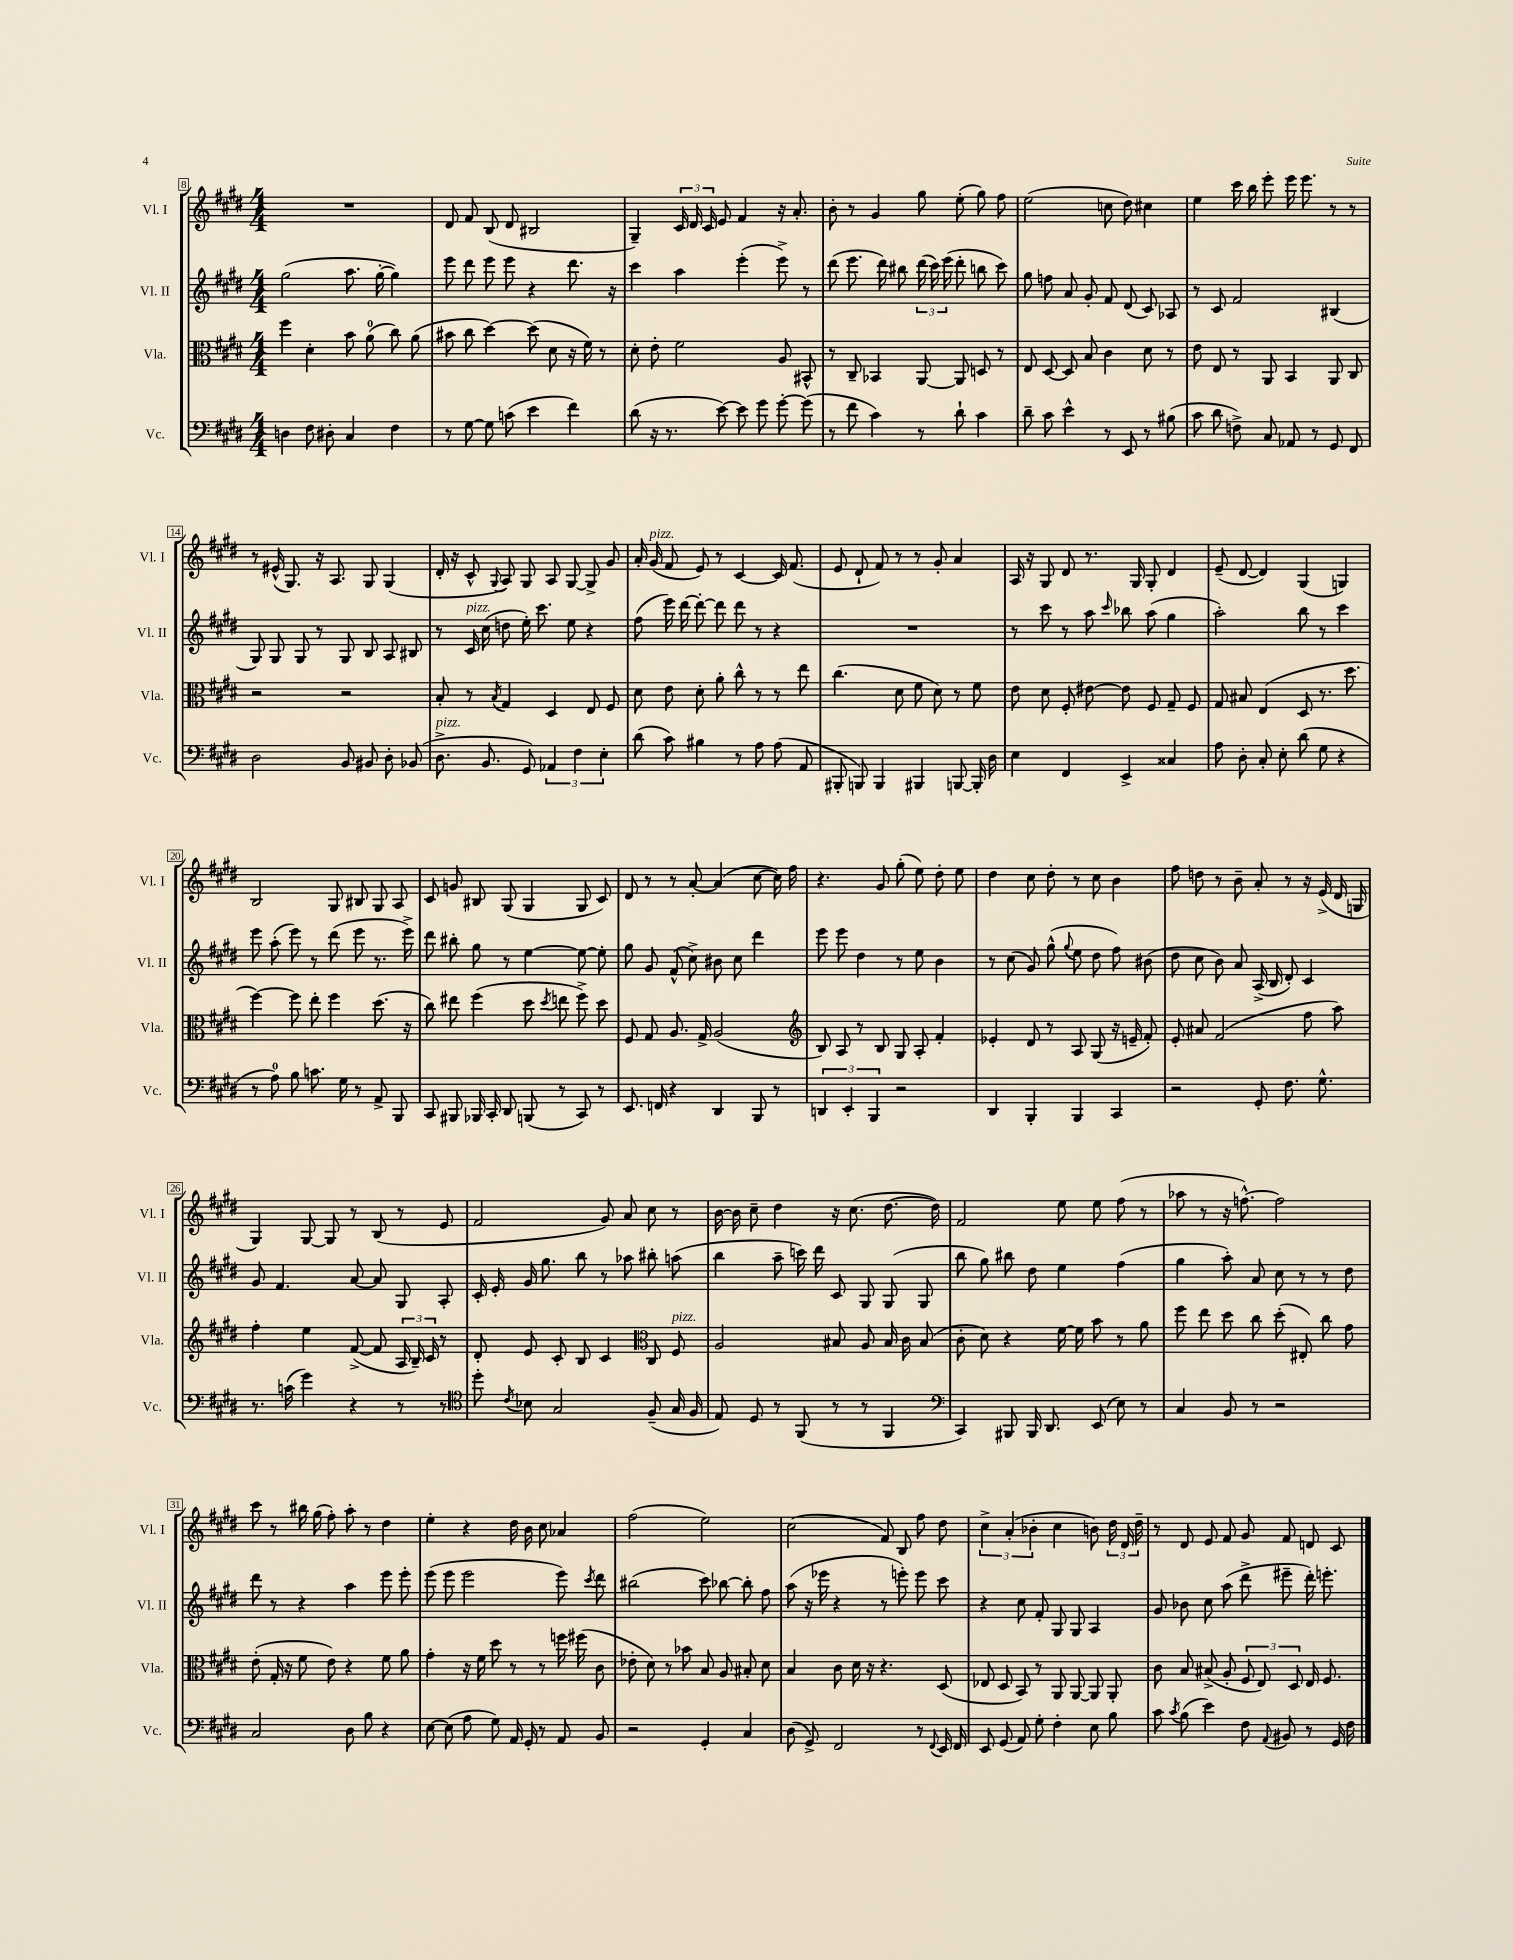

**kern	**kern	**kern	**kern
*staff4	*staff3	*staff2	*staff1
*clefF4	*clefC3	*clefG2	*clefG2
*k[f#c#g#d#]	*k[f#c#g#d#]	*k[f#c#g#d#]	*k[f#c#g#d#]
*M4/4	*M4/4	*M4/4	*M4/4
4D\	4ff#\	(2gg#\	1r
8F#\	4d#'\	.	.
8D#'\	.	.	.
4C#/	8b\	8.aa\	.
.	(8a\	.	.
.	.	[16gg#'\	.
4F#\	8cc#\)	4gg#\])	.
.	(8a\	.	.
=	=	=	=
8r	8b#\	8eee\	8d#/
[8G#\	8cc#\	8ddd#\	8f#/
8G#\]	[4dd#\)	8eee\	(8B/
(8c\	.	8eee\	8d#/
4e\	(8dd#\]	4r	2B#/
.	8d#\	.	.
4f#\)	16r	8.ddd#\	.
.	16f#\)	.	.
.	8r	.	.
.	.	16r	.
=	=	=	=
(8d#\	8d#'\	4ccc#\	4G#~/)
16r	8e'\	.	.
8.r	.	.	.
.	2f#\	4aa\	24c#/
.	.	.	24d#/
.	.	.	24c#/
[8e\)	.	.	8e/
8e\]	.	(4eee'\	4f#/
8g#\	.	.	.
[8g#'\	8A/	8eee^\)	16r
.	.	.	8.a'/
(8g#\]	8BB#^^/	8r	.
=	=	=	=
8r	8r	(8ddd#\	8b'\
8f#\	8C#~/	8.eee\	8r
4c#\)	4BB-/	.	4g#/
.	.	16ddd#\)	.
.	.	8bb#\	.
8r	[8AA/	(24ddd#\	8gg#\
.	.	24ccc#\)	.
.	.	(24eee\	.
8d#`\	8AA/]	8ddd#'\	(8ee'\
4c#\	8D/	8bb\	8gg#\)
.	8r	8ccc#\)	8ff#\
=	=	=	=
8d#~\	8E/	8gg#\	(2ee\
8c#\	[8D#/	8ff\	.
4e^^\	8D#/]	8a/	.
.	8B/	8g#'/	.
8r	4c#\	8f#/	8cc\
8EE/	.	(8d#/	8dd#\)
8r	8d#\	8c#/)	4cc#\
(8B#\	8r	8A-/	.
=	=	=	=
8c#\	8e\	8r	4ee\
8d#\	8E/	8c#/	.
8F^\)	8r	2f#/	16ccc#\
.	.	.	16bb\
8C#/	8AA/	.	8eee'\
8AA-/	4BB/	.	16eee\
.	.	.	8.eee\
8r	.	.	.
8GG#/	8AA/	(4B#/	8r
8FF#/	8C#/	.	8r
=	=	=	=
2D#\	2r	8G#/)	8r
.	.	8G#/	(16e#^^/
.	.	.	8.G#/)
.	.	8G#/	.
.	.	8r	16r
.	.	.	8.A/
8BB/	2r	8G#/	.
8BB#/	.	8B/	8G#/
8D#'\	.	8A/	(4G#/
(8BB-/	.	8B#/	.
=	=	=	=
8.D#^\	8B'/	8r	16d#'/
.	.	.	16r
.	8r	16c#/	8c#^^/
8.BB/	.	(16cc#\	.
.	8qB/	.	8qqG#/
.	4G#/	8dd\	8A/)
8GG#/)	.	16ee'\)	8G#/
.	.	8.ccc#\	.
6AA-/	4D#/	.	8A/
.	.	8ee\	[8G#/
6F#\	.	.	.
.	8E/	4r	8G#^/]
6E'\	.	.	.
.	8F#/	.	8g#/
=	=	=	=
(8d#\	8d#\	(8ff#\	16a'/
.	.	.	(16g#/
8c#\)	8e\	16eee\)	8f#/
.	.	[16ddd#\	.
4B#\	8d#'\	8ddd#'\_	8e/)
.	8a'\	8ddd#\]	8r
8r	8cc#^^\	8ddd#\	[4c#/
8A\	8r	8r	.
(8A\	8r	4r	16c#/]
.	.	.	(8.f#/
8AA/	8ee\	.	.
=	=	=	=
8BBB#'/	(4.cc#\	1r	8e/
8BBB/)	.	.	8d#`/
4BBB/	.	.	8f#/)
.	8d#\	.	8r
4BBB#/	8f#\	.	8r
.	8d#\)	.	8g#'/
[8BBB/	8r	.	4a/
16BBB'/]	8f#\	.	.
16D#\	.	.	.
=	=	=	=
4E\	8e\	8r	16A/
.	.	.	16r
.	8d#\	8ccc#\	8G#/
4FF#/	8F#'/	8r	8d#/
.	[8e#\	8aa\	8.r
.	.	16qqccc#/	.
4EE^/	8e#\]	8bb-\	.
.	.	.	16G#/
.	8F#/	(8aa\	8G#'/
4C##/	8G#~/	4gg#\	4d#/
.	8F#/	.	.
=	=	=	=
8A\	8G#/	2aa'\)	(8e~/
8D#'\	8B#/	.	[8d#/
8C#'/	(4E/	.	4d#/])
8E'\	.	.	.
(8d#\	8D#/	8bb\	(4G#/
8G#\	8.r	8r	.
4r	.	4ccc#\	4G/)
.	8.dd#\	.	.
=	=	=	=
8r	[4ff#\)	8eee\	2B/
8A\)	.	(8aa'\	.
8B\	8ff#\]	8eee\)	.
8.c\	8ee'\	8r	.
.	4ff#\	(8ddd#\	8G#/
16G#\	.	.	.
8r	.	8eee\	8B#/
8AA^/	(8.dd#\	8.r	8G#/
8BBB/	.	.	8A/
.	16r	16eee^\)	.
=	=	=	=
8CC#/	8cc#\)	8ddd#\	8c#/
8BBB#/	8ee#\	8bb#'\	8g/
16BBB-/	(4ff#\	8gg#\	8B#/
16CC#'/	.	.	.
8DD#/	.	8r	(8G#/
(8BBB/	8dd#\	[4ee\	4G#/
.	8qdd#/	.	.
8r	8ee\	.	.
8CC#/)	8ff#^\)	8ee\_	8G#/
8r	8dd#\	8ee'\]	8c#/)
=	=	=	=
8.EE/	8F#/	8gg#\	8d#/
.	8G#/	8g#/	8r
16FF/	.	.	.
4r	8.A/	(8f#^^/	8r
.	.	8cc#^\)	[8a'/
.	16G#^/	.	.
4DD#/	(2A/	8b#\	(4a/]
.	.	8cc#\	.
8BBB/	.	4ddd#\	[8cc#\
8r	.	.	16cc#\])
.	.	.	16ff#\
=	=	=	=
*	*clefG2	*	*
6DD/	8B/)	8eee\	4.r
.	8A/	8eee\	.
6EE'/	.	.	.
.	8r	4dd#\	.
6BBB/	.	.	.
.	8B/	.	8g#/
2r	8G#/	8r	(8gg#'\
.	8A'/	8ee\	8ee\)
.	4f#'/	4b\	8dd#'\
.	.	.	8ee\
=	=	=	=
4DD#/	4e-'/	8r	4dd#\
.	.	(8cc#\	.
4BBB'/	8d#/	8g#/)	8cc#\
.	8r	(8gg#^^\	8dd#'\
.	.	8qqgg#/	.
4BBB/	8A/	8ee\	8r
.	(8G#/	8dd#\	8cc#\
4CC#/	16r	8ff#\)	4b\
.	16e~/	.	.
.	8f#'/)	(8b#\	.
=	=	=	=
2r	8e'/	8dd#\	8ff#\
.	8a#/	8cc#\	8dd\
.	(2f#/	8b\)	8r
.	.	8a/	8b~\
8GG#'/	.	(16A^/	8a'/
.	.	16B/	.
8.F#\	.	8d#'/)	8r
.	8ff#\	4c#/	16r
8.G#^^\	.	.	(16e^/
.	8aa\)	.	16d#/
.	.	.	16G/
=	=	=	=
8.r	4ff#'\	8g#/	4G#/)
.	.	4.f#/	.
(16c\	.	.	.
4g#\)	4ee\	.	[8G#/
.	.	.	8G#/]
4r	([8f#^/	[8a/	8r
.	8f#/]	8a/]	(8B/
8r	24A/	8G#/	8r
.	24B~/)	.	.
.	24c#/	.	.
8r	8r	8A'/	8e/
=	=	=	=
*clefC4	*	*	*
8dd#'\	8d#'/	16c#'/	2f#/
.	.	16e'/	.
8qc#/	.	.	.
8B-\	8e/	16g#/	.
.	.	8.gg#\	.
2G#/	8c#'/	.	.
.	8B/	8bb\	.
.	4c#/	8r	8g#/)
.	.	8aa-\	8a/
*	*clefC3	*	*
(8F#~/	8C#/	8bb#'\	8cc#\
16G#/	8F#/	(8aa\	8r
16F#/	.	.	.
=	=	=	=
8E/)	2A/	4bb\	[16b\
.	.	.	16b\]
8D#/	.	.	8cc#~\
8r	.	8aa~\	4dd#\
(8FF#/	.	16ccc\)	.
.	.	16ddd#\	.
8r	8B#/	8c#/	16r
.	.	.	(8.cc#\
8r	8A/	8G#/	.
4FF#/	16B#/	(8G#/	[8.dd#\
.	16c#\	.	.
.	(8B#/	8G#/	.
.	.	.	16dd#\])
=	=	=	=
*clefF4	*	*	*
4CC#/)	8c#'\	8bb\	2f#/
.	8d#\)	8gg#\)	.
8BBB#/	4r	8bb#\	.
16BBB#/	.	8dd#\	.
8.DD#/	.	.	.
.	[16f#\	4ee\	8ee\
.	16f#\]	.	.
(8EE/	8b\	.	8ee\
8E\)	8r	(4ff#\	(8ff#\
8r	8a\	.	8r
=	=	=	=
4C#/	8ff#\	4gg#\	8aa-\
.	8ee\	.	8r
8BB/	8dd#\	8aa'\)	16r
.	.	.	[8.ff^^\)
8r	8cc#\	8a/	.
2r	(8dd#'\	8cc#\	2ff\]
.	8E#'/)	8r	.
.	8cc#\	8r	.
.	8g#\	8dd#\	.
=	=	=	=
2C#/	(8e'\	8ddd#\	8ccc#\
.	16G#'/	8r	8r
.	16r	.	.
.	8f#\	4r	16bb#\
.	.	.	(16gg#\
.	8e\)	.	8ff#'\)
8D#\	4r	4aa\	8aa'\
8B\	.	.	8r
4r	8f#\	8eee\	4dd#\
.	8a\	8eee'\	.
=	=	=	=
[8E\	4g#'\	(8eee\	4ee'\
(8E\]	.	8eee\	.
8A\	16r	2eee\	4r
.	16f#\	.	.
8G#\)	8dd#\	.	.
16AA/	8r	.	16dd#\
16GG#'/	.	.	16b\
8r	8r	.	8cc#\
8AA/	16ff\	8eee\)	4a-/
.	(16ff#\	.	.
.	.	8qccc#/	.
8BB/	8c#\	8ddd#\	.
=	=	=	=
2r	8e-'\	(2bb#\	(2ff#\
.	8d#\)	.	.
.	8r	.	.
.	8b-\	.	.
4GG#'/	8B/	8ccc#\)	2ee\)
.	8A/	[8bb-\	.
4C#/	8B#'/	8bb-'\]	.
.	8d#\	8ff#\	.
=	=	=	=
(8D#\	4B/	(8aa\	(2cc#\
8GG#^/)	.	16r	.
.	.	16eee-\	.
2FF#/	8c#\	4r	.
.	16d#\	.	.
.	16r	.	.
.	4.r	8r	8f#/)
.	.	8eee'\)	8B/
8r	.	8eee\	8ff#\
8qqFF#/	.	.	.
16EE/	(8D#/	8ccc#\	8dd#\
16FF#/	.	.	.
=	=	=	=
8EE/	8E-/	4r	6cc#^\
(8GG#/	8D#/	.	.
.	.	.	(6a'/
8AA/)	8BB/)	8cc#\	.
.	.	.	6b-'\
8G#'\	8r	8f#'/	.
4F#'\	8AA/	8G#/	4cc#\
.	[8AA/	8G#/	.
8E\	8AA/]	4A/	8b\)
8B\	8AA'/	.	24dd#\
.	.	.	24d#/
.	.	.	24dd#~\
=	=	=	=
8c#\	8c#\	8g#/	8r
8qc#/	.	.	.
(8B\	8B/	8b-\	8d#/
4e\)	(8B#^/	8cc#\	8e/
.	8A'/	(8aa\	8f#/
8F#\	12F#/	8ddd#^\	8g#/
.	12E/)	.	.
8qqAA/	.	.	.
8BB#/	.	8eee#~\	8f#/
.	12D#/	.	.
8r	16E/	16ddd#'\)	8d/
.	8.F#/	8.eee'\	.
16GG#/	.	.	8c#/
16F#\	.	.	.
==	==	==	==
*-	*-	*-	*-
